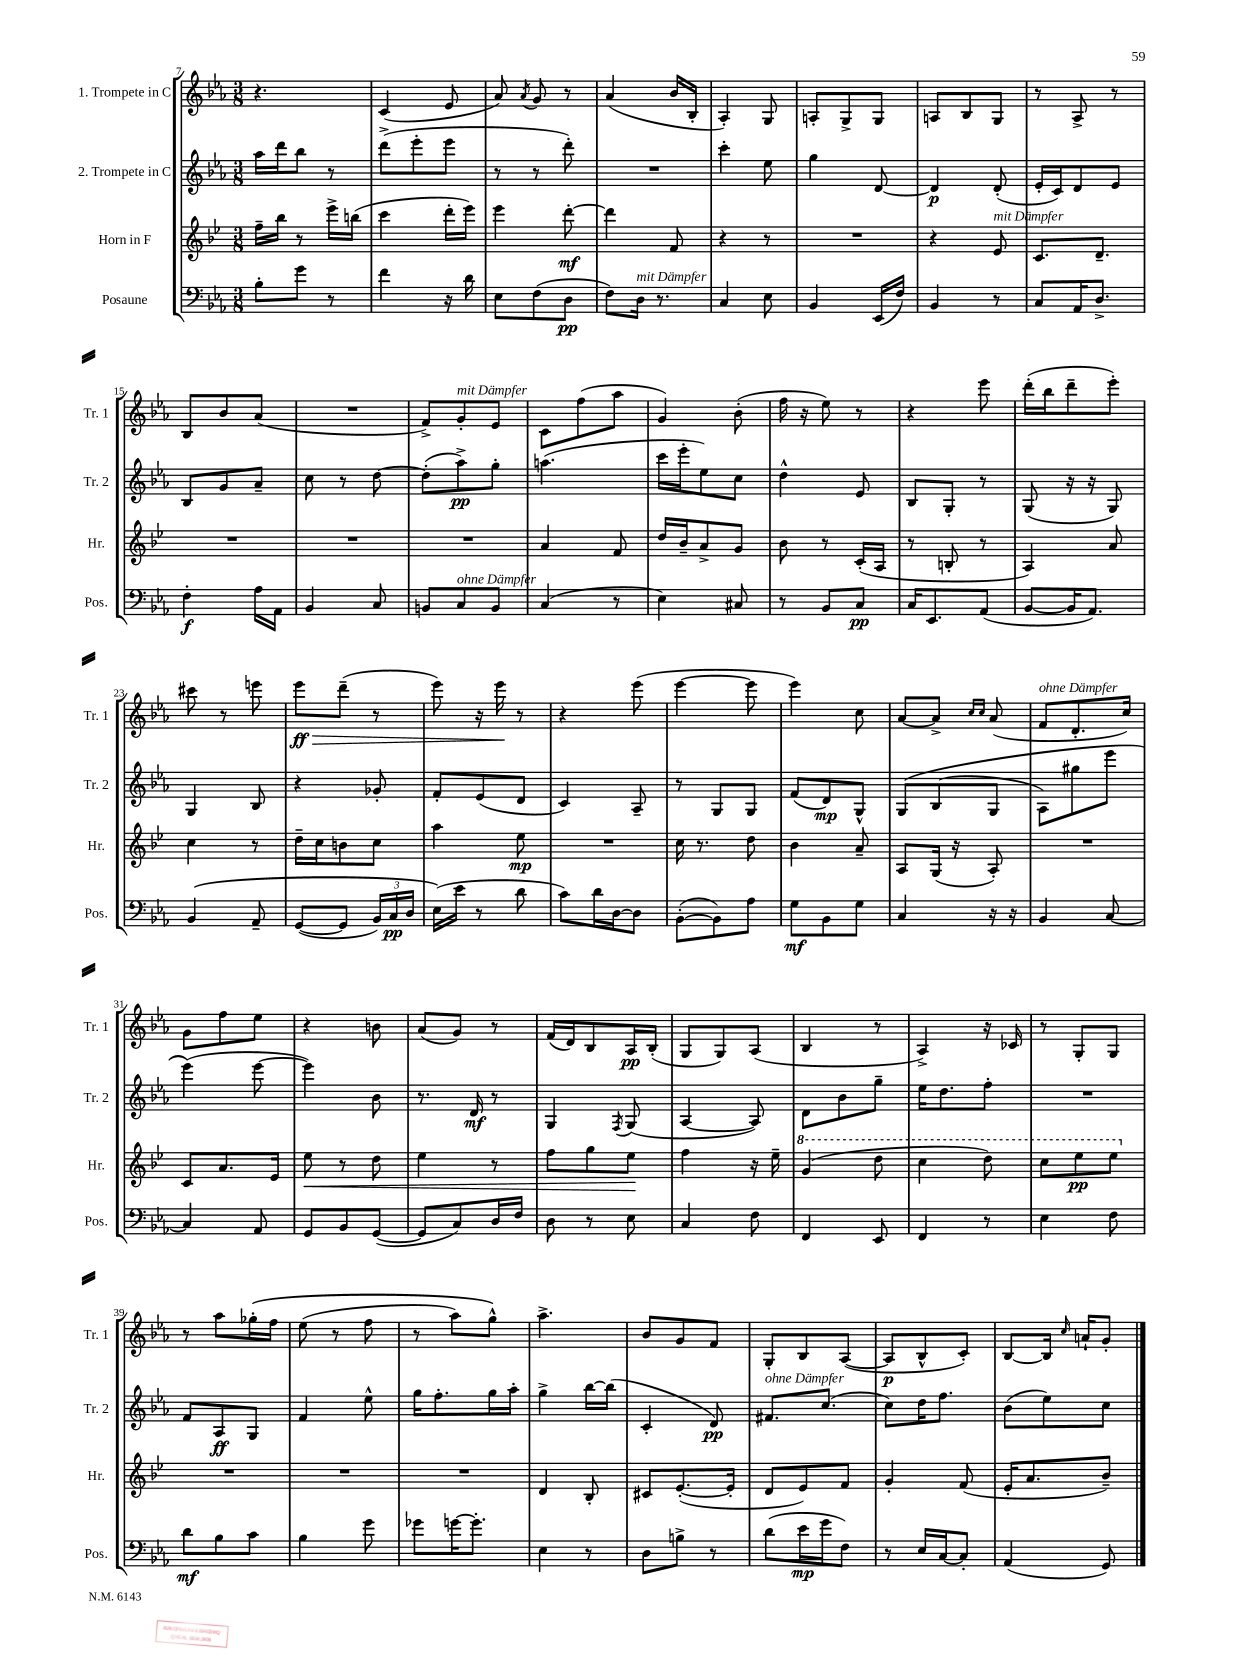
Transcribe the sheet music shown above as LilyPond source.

<<
\new StaffGroup <<
\new Staff = "s0" \with { instrumentName = "1. Trompete in C" shortInstrumentName = "Tr. 1" } {
    \clef treble \key ees \major \numericTimeSignature \time 3/8
    \autoBeamOff r4. |
    c'4( ees'8 |
    aes'8) \acciaccatura { aes'8 } g'8 r8 |
    aes'4( bes'16[ bes16]-. |
    aes4-.) g8 |
    a8[-. g8-> g8] |
    a8[ bes8 g8] |
    r8 aes8-> r8 |
    bes8[ bes'8 aes'8]( |
    R4. |
    f'8[->) g'8-.^\markup { \italic "mit Dämpfer" } ees'8] |
    c'8[ f''8( aes''8] |
    g'4) bes'8-.( |
    f''16 r16 ees''8) r8 |
    r4 ees'''8 |
    d'''16[-.( bes''16 d'''8-- ees'''8]-.) |
    cis'''8 r8 e'''8 |
    ees'''8[\ff\> d'''8]--( r8 |
    ees'''8) r16 ees'''16\! r8 |
    r4 ees'''8( |
    ees'''4~ ees'''8 |
    ees'''4) c''8 |
    aes'8[~ aes'8]-> \grace { c''16[ c''16] } aes'8( |
    f'8[^\markup { \italic "ohne Dämpfer" } d'8.-. c''16]) |
    g'8[ f''8 ees''8] |
    r4 b'8 |
    aes'8[( g'8]) r8 |
    f'16[( d'16) bes8 aes16\pp bes16]-.( |
    g8[ g8) aes8]( |
    bes4 r8 |
    aes4->) r16 ces'16 |
    r8 g8[-. g8] |
    r8 aes''8[ ges''16-.\( f''16] |
    ees''8( r8 f''8 |
    r8 aes''8[) g''8]-^\) |
    aes''4.-> |
    bes'8[ g'8 f'8] |
    g8[-. bes8 aes8]~( |
    aes8[\p bes8-^ c'8]-.) |
    bes8[~ bes16] \grace { c''16 } a'16[-! g'8]-. \bar "|." |
}
\new Staff = "s1" \with { instrumentName = "2. Trompete in C" shortInstrumentName = "Tr. 2" } {
    \clef treble \key ees \major \numericTimeSignature \time 3/8
    \autoBeamOff aes''16[ d'''16 bes''8] r8 |
    d'''8[->( ees'''8-. ees'''8] |
    r8 r8 d'''8-.) |
    R4. |
    c'''4-. ees''8 |
    g''4 d'8~ |
    d'4\p d'8-.( |
    ees'16[-. c'16) d'8 ees'8] |
    bes8[ g'8 aes'8]-- |
    c''8 r8 d''8~ |
    d''8[-.( aes''8->\pp) g''8]-. |
    a''4.( |
    c'''16[ ees'''16-. ees''8) c''8] |
    d''4-^ ees'8 |
    bes8[ g8]-. r8 |
    g8( r16 r16 g8) |
    g4 bes8 |
    r4 ges'8-. |
    f'8[-. ees'8( d'8] |
    c'4) aes8-- |
    r8 g8[ g8] |
    f'8[( d'8\mp) g8]-^ |
    g8[\( bes8( g8] |
    aes8[) gis''8 ees'''8] |
    ees'''4(\) ees'''8~ |
    ees'''4) bes'8 |
    r8. d'16\mf r8 |
    g4 \acciaccatura { f8 } g8( |
    aes4~ aes8) |
    d'8[ bes'8 g''8]-- |
    ees''16[ d''8. f''8]-. |
    R4. |
    f'8[ aes8\ff g8] |
    f'4 ees''8-^ |
    g''16[ f''8.-. g''16 aes''16]-. |
    g''4-> bes''16[~ bes''16]( |
    c'4-. d'8\pp) |
    fis'8.[^\markup { \italic "ohne Dämpfer" } c''8.]( |
    c''8[) d''16 f''8.] |
    bes'8[( ees''8) c''8] \bar "|." |
}
\new Staff = "s2" \with { instrumentName = "Horn in F" shortInstrumentName = "Hr." } {
    \clef treble \key bes \major \numericTimeSignature \time 3/8
    \autoBeamOff f''16[-- bes''16] r8 ees'''16[-> b''16]( |
    c'''4 d'''16[-. ees'''16]) |
    ees'''4 d'''8~-.\mf |
    d'''4 f'8 |
    r4 r8 |
    R4. |
    r4 ees'8^\markup { \italic "mit Dämpfer" } |
    c'8.[ d'8.]-- |
    R4. |
    R4. |
    R4. |
    a'4 f'8 |
    d''16[ bes'16-- a'8-> g'8] |
    bes'8 r8 c'16[-.( a16] |
    r8 b8-. r8 |
    a4) a'8 |
    c''4 r8 |
    d''16[-- c''16 b'8 c''8] |
    a''4 ees''8\mp |
    R4. |
    c''16 r8. d''8 |
    bes'4 a'8-- |
    a8[ g16]( r16 a8-.) |
    R4. |
    c'8[ a'8. ees'16] |
    ees''8\< r8 d''8 |
    ees''4 r8 |
    f''8[ g''8 ees''8]\! |
    f''4 r16 ees''16-- |
    \ottava #1 g''4( d'''8 |
    c'''4 d'''8) |
    c'''8[ ees'''8\pp ees'''8] \ottava #0 |
    R4. |
    R4. |
    R4. |
    d'4 bes8-. |
    cis'8[ ees'8.~-.( ees'16]-. |
    d'8[ ees'8) f'8] |
    g'4-. f'8( |
    ees'16[-. a'8. bes'8]--) \bar "|." |
}
\new Staff = "s3" \with { instrumentName = "Posaune" shortInstrumentName = "Pos." } {
    \clef bass \key ees \major \numericTimeSignature \time 3/8
    \autoBeamOff bes8[-. g'8] r8 |
    f'4 r16 d'16 |
    ees8[ f8( d8]\pp |
    f8[) d16]^\markup { \italic "mit Dämpfer" } r8. |
    c4 ees8 |
    bes,4 ees,16[( f16]) |
    bes,4 r8 |
    c8[ aes,16 d8.]-> |
    f4-.\f aes16[ aes,16] |
    bes,4 c8 |
    b,8[ c8^\markup { \italic "ohne Dämpfer" } b,8] |
    c4( r8 |
    ees4) cis8 |
    r8 bes,8[ c8]\pp |
    c16[ ees,8. aes,8]( |
    bes,8[~ bes,16 aes,8.]) |
    bes,4\( aes,8-- |
    g,8[~( g,8] \tuplet 3/2 { bes,16[) c16\pp d16] } |
    ees16[(\) ees'16] r8 d'8 |
    c'8[) d'16 d16~ d8] |
    bes,8[~-.( bes,8) aes8] |
    g8[\mf bes,8 g8] |
    c4 r16 r16 |
    bes,4 c8~ |
    c4 aes,8 |
    g,8[ bes,8 g,8]~( |
    g,8[ c8) d16 f16] |
    d8 r8 ees8 |
    c4 f8 |
    f,4 ees,8 |
    f,4 r8 |
    ees4 f8 |
    d'8[\mf bes8 c'8] |
    bes4 g'8 |
    ges'8[ g'16~ g'8.]-. |
    ees4 r8 |
    d8[ b8]-> r8 |
    d'8[( ees'16\mp g'16 f8]) |
    r8 ees16[ c16~ c8]-. |
    aes,4( g,8) \bar "|." |
}
>>
>>
\layout { \context { \Score currentBarNumber = #7 } }
